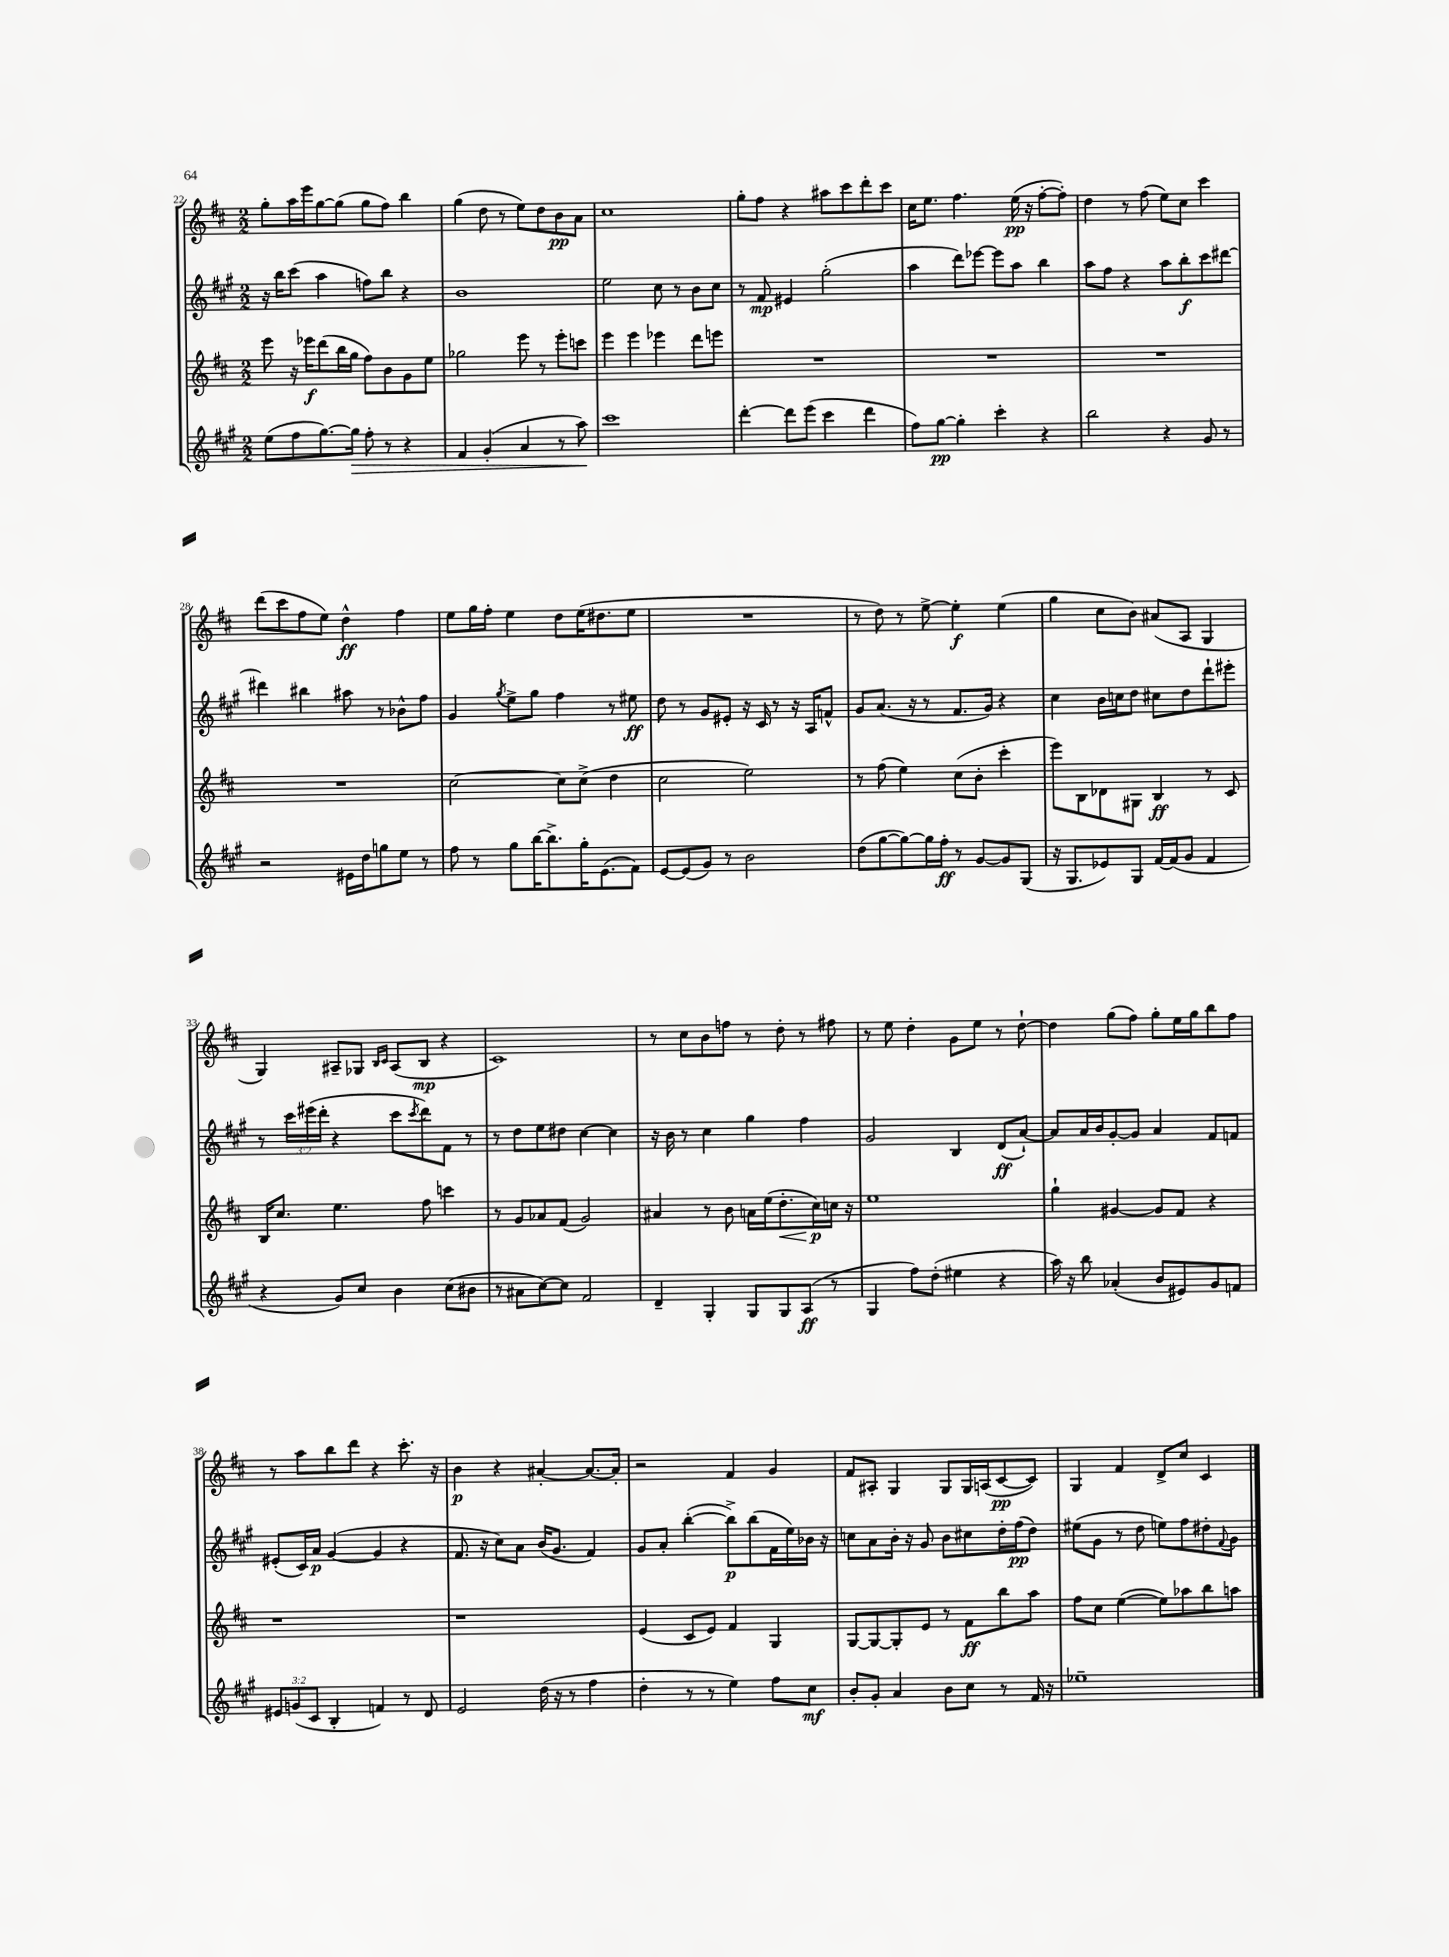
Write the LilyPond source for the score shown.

<<
\new StaffGroup <<
\new Staff = "s0" {
    \clef treble \key d \major \numericTimeSignature \time 2/2
    g''8-. a''16 e'''16 g''8~ g''8( g''8 fis''8) b''4 |
    g''4( d''8 r8 e''8) d''8 b'8\pp a'8 |
    cis''1 |
    g''8-. fis''8 r4 ais''8 cis'''8 d'''8-. cis'''8 |
    cis''16 e''8. fis''4. e''16\pp( r16 fis''8~-. fis''8-.) |
    d''4 r8 fis''8( e''8) cis''8 cis'''4 |
    d'''8( cis'''8 fis''8 e''8) d''4-^\ff fis''4 |
    e''8 g''16 fis''16-. e''4 d''8 e''16( dis''8. e''8 |
    R1 |
    r8 d''8) r8 e''8~-> e''4-.\f e''4( |
    g''4 cis''8 b'8) ais'8( a8 g4 |
    g4) ais8-- ges8 \grace { b16 cis'16 } ais8( b8\mp r4 |
    cis'1) |
    r8 cis''8 b'8 f''8 r8 d''8-. r8 fis''8 |
    r8 e''8 d''4-. g'8 e''8 r8 d''8~-! |
    d''4 g''8( fis''8) g''8-. e''16 g''16 b''8 fis''8 |
    r8 a''8 b''8 d'''8 r4 cis'''8.-. r16 |
    b'4\p r4 ais'4~-. ais'8.~ ais'16-. |
    r2 fis'4 g'4 |
    fis'8 ais8-. g4 g8 g16 a16( cis'8~\pp cis'8) |
    g4 fis'4 d'8-> cis''8 cis'4 \bar "|." |
}
\new Staff = "s1" {
    \clef treble \key a \major \numericTimeSignature \time 2/2 \override Staff.TupletNumber.text = #tuplet-number::calc-fraction-text
    r16 b''16 cis'''8( a''4 f''8) b''8 r4 |
    b'1 |
    e''2 cis''8 r8 b'8 cis''8 |
    r8 fis'8\mp eis'4 gis''2-.( |
    a''4 d'''8) ees'''8~ ees'''8 a''8 b''4 |
    a''8 fis''8 r4 a''8 b''8-.\f cis'''8 dis'''8~ |
    dis'''4 bis''4 ais''8 r8 bes'8-^ fis''8 |
    gis'4 \acciaccatura { gis''8 } e''8-> gis''8 fis''4 r8 eis''8\ff |
    d''8 r8 gis'8 eis'8-. r16 cis'16 r8 r16 a16 f'8-^ |
    gis'8 a'8.( r16 r8 fis'8. gis'16) r4 |
    cis''4 b'16 c''16 d''8 cis''8 d''8 d'''8-! eis'''8-. |
    r8 \tuplet 3/2 { cis'''16 eis'''16( d'''16-. } r4 cis'''8 \acciaccatura { cis'''8 } d'''8) fis'8 r8 |
    r8 d''8 e''8 dis''8 cis''4~ cis''4 |
    r16 b'16 r8 cis''4 gis''4 fis''4 |
    gis'2 b4 d'8\ff( a'8~-!) |
    a'8 a'16 b'16 gis'8~-. gis'8 a'4 fis'8 f'8 |
    eis'8-.( cis'16) a'16\p gis'4~( gis'4 r4 |
    fis'8. r16 cis''8) a'8 b'16( gis'8. fis'4) |
    gis'8 a'8-. b''4~-.( b''8->\p) b''8( fis'16 e''16) bes'16 r16 |
    c''8 a'8 b'16-. r16 gis'8 b'8 cis''8 d''16-. fis''16\pp( d''8) |
    eis''8( gis'8 r8 d''8 e''8) fis''8 dis''8-. \appoggiatura { fis'8 } gis'8 \bar "|." |
}
\new Staff = "s2" {
    \clef treble \key d \major \numericTimeSignature \time 2/2
    e'''8 r16 ees'''16\f d'''8( b''16 g''16 fis''8) b'8 g'8 e''8 |
    ges''2 e'''8 r8 e'''8-. c'''8 |
    e'''4 e'''4 ees'''4 d'''8 e'''8 |
    R1 |
    R1 |
    R1 |
    R1 |
    cis''2~ cis''8 cis''8->( d''4 |
    cis''2 e''2) |
    r8 fis''8( e''4) cis''8( b'8-. cis'''4-. |
    e'''8) b8 des'8 gis8 b4\ff r8 cis'8 |
    b16 cis''8. e''4. fis''8 c'''4 |
    r8 g'8 aes'8 fis'8( g'2) |
    ais'4 r8 b'8 a'16 e''16( d''8.-.\< cis''16\p\!) c''16 r16 |
    e''1 |
    g''4-! gis'4~ gis'8 fis'8 r4 |
    r1 |
    r1 |
    e'4( cis'8 e'8) fis'4 g4 |
    g8~ g8~ g8-. e'8 r8 fis'8\ff b''8 a''8 |
    fis''8 cis''8 e''4~( e''8) aes''8 b''8 a''8 \bar "|." |
}
\new Staff = "s3" {
    \clef treble \key a \major \numericTimeSignature \time 2/2 \override Staff.TupletNumber.text = #tuplet-number::calc-fraction-text
    e''8( fis''8 gis''8.~) gis''16\> fis''8-. r8 r4 |
    fis'4 gis'4-.( a'4 r8 a''8\!) |
    cis'''1 |
    d'''4~-. d'''8 e'''8( cis'''4 d'''4 |
    fis''8) gis''8~\pp gis''4-. cis'''4-. r4 |
    b''2 r4 gis'8 r8 |
    r2 eis'16 d''16 g''8 e''8 r8 |
    fis''8 r8 gis''8 b''16~ b''8.-> gis''16-. e'8.( fis'8) |
    e'8~ e'8( gis'8) r8 b'2 |
    d''8( gis''8~ gis''8~) gis''16 fis''16-.\ff r8 gis'8~ gis'8 gis8( |
    r16 gis8. ees'8) gis8 fis'16~ fis'16( gis'8 fis'4 |
    r4 gis'8) cis''8 b'4 cis''8( bis'8 |
    r8 ais'8 cis''8~) cis''8 fis'2 |
    d'4-- gis4-. gis8 gis8 a8\ff( r8 |
    gis4 fis''8) d''8-.( eis''4 r4 |
    a''16) r16 b''8 aes'4-.( b'8 eis'8) gis'8 f'8 |
    \tuplet 3/2 { eis'8 g'8( cis'8 } b4-. f'4) r8 d'8 |
    e'2 d''16( r16 r8 fis''4 |
    d''4-. r8 r8 e''4) fis''8 cis''8\mf |
    b'8-. gis'8-. a'4 b'8 cis''8 r8 fis'16 r16 |
    ees''1-- \bar "|." |
}
>>
>>
\layout { \context { \Score currentBarNumber = #22 } }
